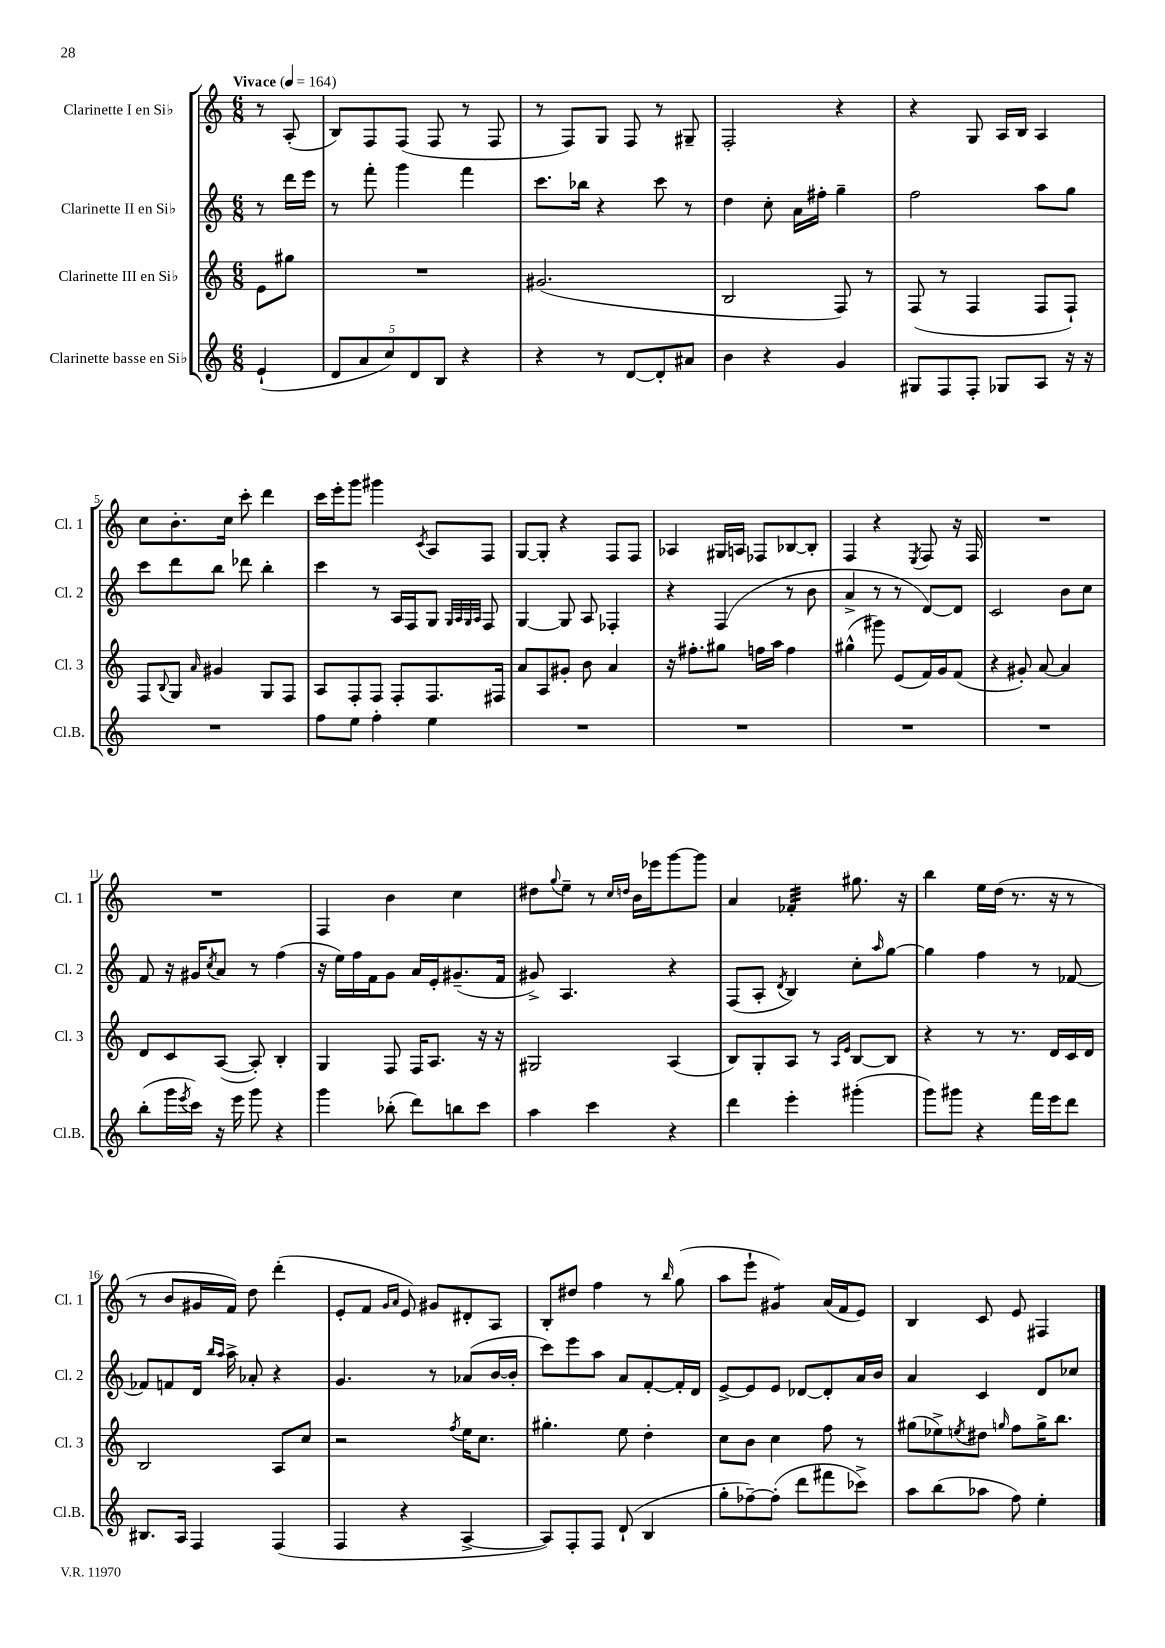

**kern	**kern	**kern	**kern
*staff4	*staff3	*staff2	*staff1
*clefG2	*clefG2	*clefG2	*clefG2
*k[]	*k[]	*k[]	*k[]
*M6/8	*M6/8	*M6/8	*M6/8
*MM164	*MM164	*MM164	*MM164
(4e`	8e	8r	8r
.	8gg#	16ddd	(8A'
.	.	16eee	.
=	=	=	=
10d	2.r	8r	8B)
10a	.	.	.
.	.	8fff'	8F
10cc)	.	.	.
.	.	4ggg	(8F
10d	.	.	.
.	.	.	8F
10B	.	.	.
4r	.	4fff	8r
.	.	.	8F
=	=	=	=
4r	(2.g#	8.ccc	8r
.	.	.	8F)
.	.	16bb-	.
8r	.	4r	8G
[8d	.	.	8F
8d']	.	8ccc	8r
8a#	.	8r	8G#~
=	=	=	=
4b	2B	4dd	2F'
4r	.	8cc'	.
.	.	16a	.
.	.	16ff#'	.
4g	8F)	4gg~	4r
.	8r	.	.
=	=	=	=
8G#	(8F	2ff	4r
8F	8r	.	.
8F'	4F	.	8G
8G-	.	.	16A
.	.	.	16B
8A	8F	8aa	4A
16r	8F`)	8gg	.
16r	.	.	.
=	=	=	=
2.r	8F	8ccc	8cc
.	8qqB	.	.
.	8G	8ddd	8.b'
.	16qqa	.	.
.	4g#	8bb	.
.	.	.	16cc
.	.	8ddd-	8ccc'
.	8G	4bb'	4ddd
.	8F	.	.
=	=	=	=
8ff	8A	4ccc	16ccc
.	.	.	16eee'
8ee	8F'	.	8ggg
4ff'	8F	8r	4ggg#
.	8F'	16A	.
.	.	16F	.
.	.	.	8qc
4ee	8.F	8G	8A
.	.	32qqG	.
.	.	32qqA	.
.	.	32qqG	.
.	.	32qqA	.
.	.	8F	8F
.	16F#	.	.
=	=	=	=
2.r	8a	[4G	[8G
.	8A	.	8G']
.	8g#'	8G]	4r
.	8b	8A	.
.	4a	4F-'	8F
.	.	.	8F
=	=	=	=
2.r	16r	4r	4A-
.	8.ff#'	.	.
.	8gg#	(4F	16G#
.	.	.	16A
.	16ff	.	8F-
.	16aa	.	.
.	4ff	8r	[8B-
.	.	8b	8B-']
=	=	=	=
2.r	(4gg#^^	4a^	4F
.	8ggg#)	8r	4r
.	(8e	8r	.
.	.	.	8qE
.	16f)	[8d)	8F
.	16g	.	.
.	(8f	8d]	16r
.	.	.	16F
=	=	=	=
2.r	4r	2c	2.r
.	8g#')	.	.
.	[8a	.	.
.	4a]	8b	.
.	.	8cc	.
=	=	=	=
(8bb'	8d	8f	2.r
16ggg	8c	16r	.
8qeee	.	.	.
16ccc)	.	16g#	.
.	.	8qcc	.
16r	([8A	8a	.
16eee	.	.	.
8ggg	8A'])	8r	.
4r	4B'	(4ff	.
=	=	=	=
4ggg	4G	16r	4F
.	.	16ee)	.
.	.	16ff	.
.	.	16f	.
(8bb-'	8F	8g	4b
8ddd)	16F	16a	.
.	8.A	16e'	.
8bb	.	(8.g#~	4cc
8ccc	16r	.	.
.	16r	16f	.
=	=	=	=
4aa	2G#	8g#^)	8dd#
.	.	.	8qqgg
.	.	4.A	8ee~
4ccc	.	.	8r
.	.	.	16qqcc
.	.	.	16qqdd
.	.	.	16b
.	.	.	16eee-
4r	(4A	4r	[8ggg
.	.	.	8ggg]
=	=	=	=
4ddd	8B)	(8F	4a
.	8G'	8A'	.
.	.	8qd	.
4eee'	8A	4B)	4f-'
.	8r	.	.
.	16qqA	.	.
.	16qqe	.	.
(4ggg#'	[8B	8cc'	8.gg#
.	.	16qqaa	.
.	8B]	[8gg	.
.	.	.	16r
=	=	=	=
8ggg)	4r	4gg]	4bb
8ggg#	.	.	.
4r	8r	4ff	16ee
.	.	.	(16dd
.	8.r	.	8.r
16fff	.	8r	.
16eee	16d	.	16r
8ddd	16c	[8f-	8r
.	16d	.	.
=	=	=	=
8.B#	2B	8f-]	8r
.	.	8f	8b
16A	.	.	.
4F	.	16d	16g#
.	.	16qqbb	.
.	.	16qqaa	.
.	.	16aa^	16f)
.	.	8a-'	8dd
(4F	8A	4r	(4ddd'
.	8cc	.	.
=	=	=	=
4F	2r	4.g	8e'
.	.	.	8f
.	.	.	16qqg
.	.	.	16qqa
4r	.	.	8e)
.	.	8r	8g#
.	8qff	.	.
[4A^	16ee	(8a-	8d#'
.	8.cc	.	.
.	.	[16b	8A
.	.	16b']	.
=	=	=	=
8A])	4.gg#'	8ccc)	8B'
8F'	.	8eee	8dd#
8F	.	8aa	4ff
(8d`	8ee	8a	.
4B	4dd'	[8f'	8r
.	.	.	16qqbb
.	.	16f']	(8gg
.	.	16d	.
=	=	=	=
8gg'	8cc	[8e^	8aa
[8ff-~)	8b	8e]	8eee`
(8ff-']	4cc	8e	4g#)
8ddd	.	[8d-	.
8fff#	8ff	8d-']	(16a
.	.	.	16f
8ccc-^)	8r	16a	8e)
.	.	16b	.
=	=	=	=
8aa	(8gg#	4a	4B
(8bb	8ee-^)	.	.
.	8qee	.	.
8aa-	8dd#	4c	8c
.	16qqgg	.	.
8ff)	8ff	.	8e
4ee'	16gg^	8d	4F#
.	8.bb	.	.
.	.	8cc-	.
==	==	==	==
*-	*-	*-	*-
